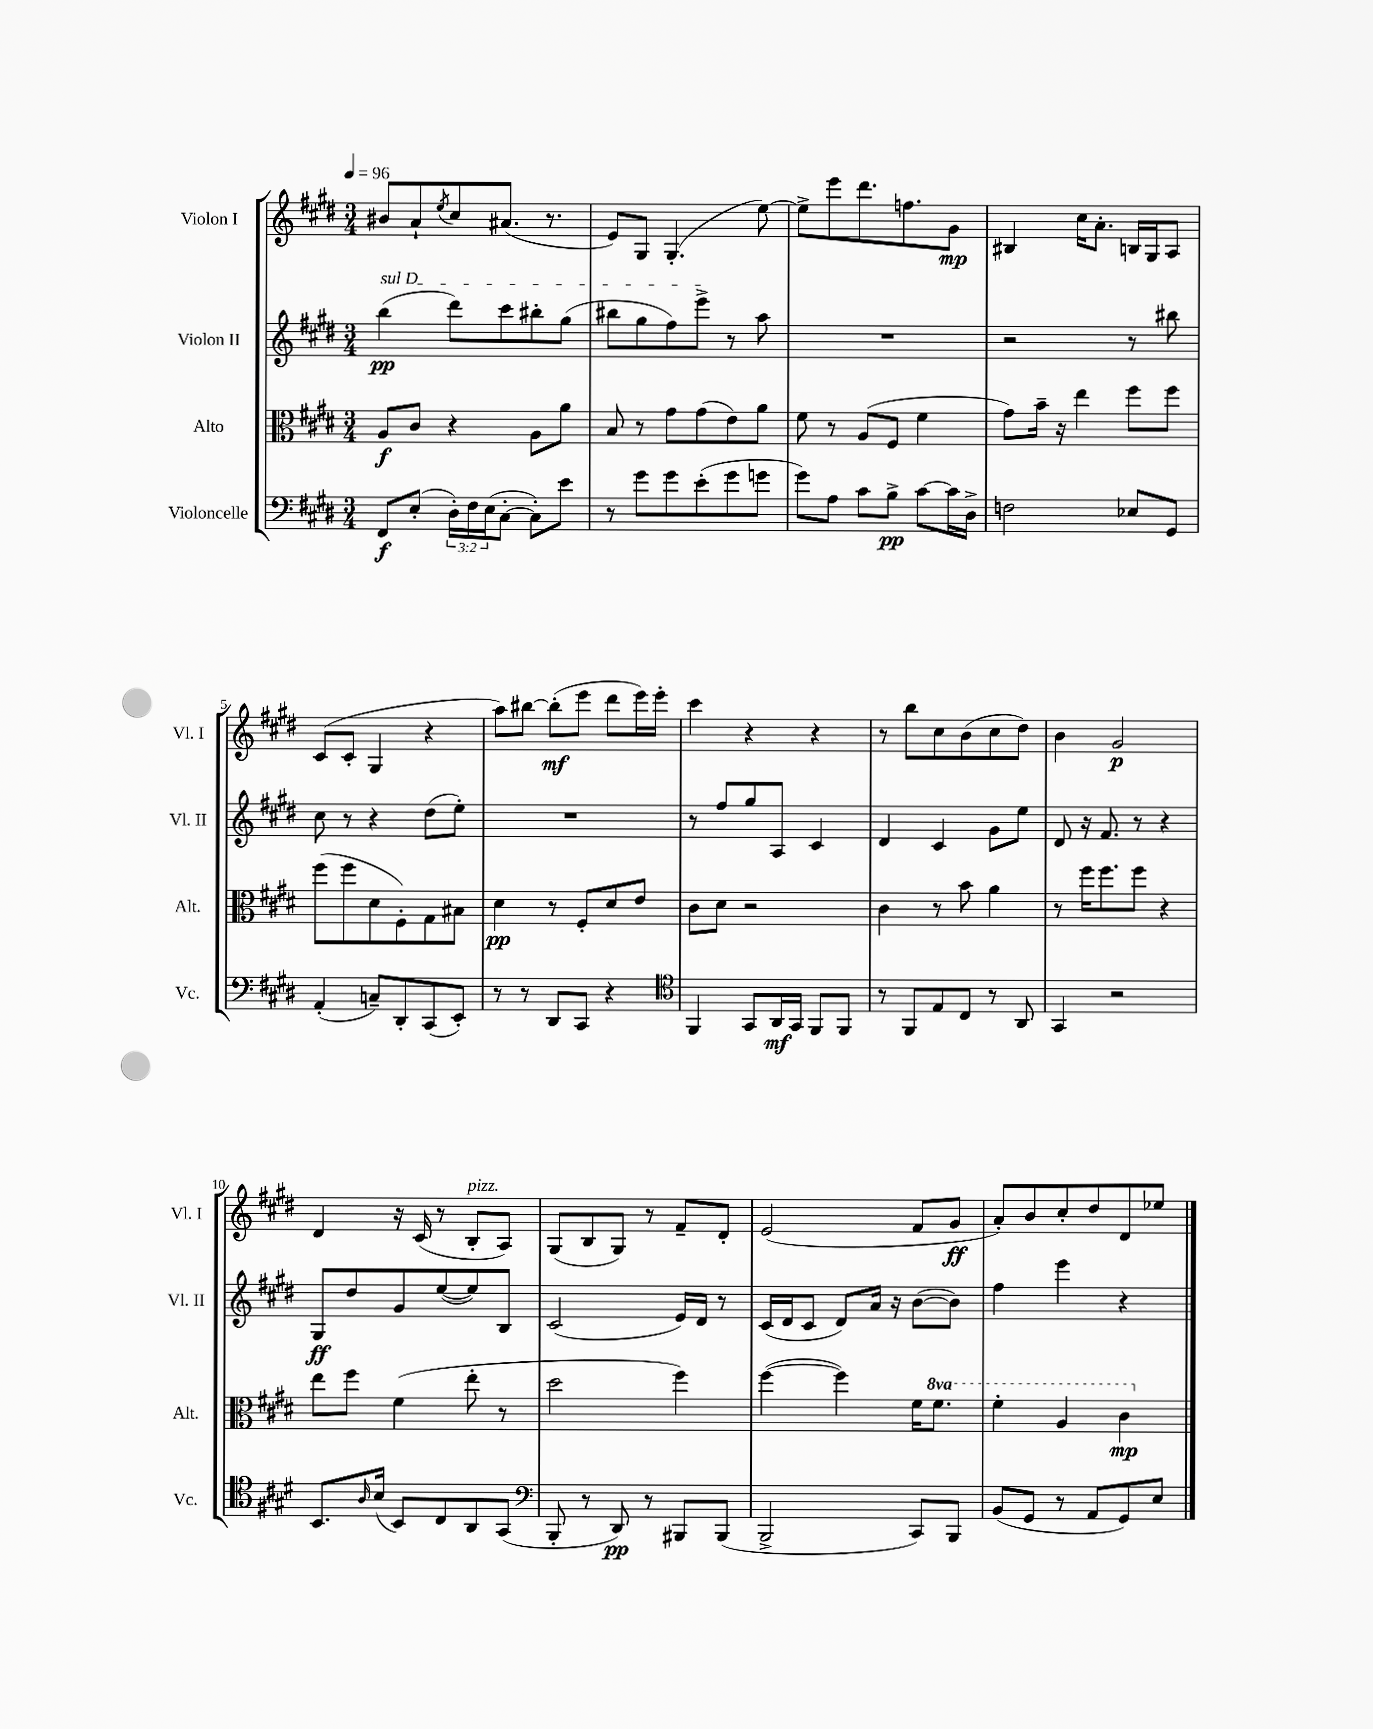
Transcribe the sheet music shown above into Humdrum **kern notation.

**kern	**dynam	**kern	**dynam	**kern	**dynam	**kern	**dynam
*part4	*part4	*part3	*part3	*part2	*part2	*part1	*part1
*staff4	*staff4	*staff3	*staff3	*staff2	*staff2	*staff1	*staff1
*I"Violoncelle	*	*I"Alto	*	*I"Violon II	*	*I"Violon I	*
*I'Vc.	*	*I'Alt.	*	*I'Vl. II	*	*I'Vl. I	*
*clefF4	*	*clefC3	*	*clefG2	*	*clefG2	*
*k[f#c#g#d#]	*	*k[f#c#g#d#]	*	*k[f#c#g#d#]	*	*k[f#c#g#d#]	*
*M3/4	*	*M3/4	*	*M3/4	*	*M3/4	*
*MM96	*	*MM96	*	*MM96	*	*MM96	*
=1	=1	=1	=1	=1	=1	=1	=1
!	!	!	!	!LO:TX:a:i:t=sul D	!	!	!
8FF#/L	f	8A/L	f	(4bb\	pp	8b#X/L	.
(8E'/J	.	8c#/J	.	.	.	8a`/	.
.	.	.	.	.	.	8qee/	.
24D#'\LL)	.	4r	.	8ddd#\L)	.	8cc#/	.
24F#\	.	.	.	.	.	.	.
(24E\J	.	.	.	.	.	.	.
[8C#'\J	.	.	.	8ccc#\	.	(8.a#X/J	.
8C#'\L])	.	8A\L	.	8bb#X'\	.	.	.
.	.	.	.	.	.	8.r	.
8e\J	.	8a\J	.	(8gg#\J	.	.	.
=2	=2	=2	=2	=2	=2	=2	=2
8r	.	8B/	.	8bb#X\L	.	8e/L)	.
8g#\L	.	8r	.	8gg#\	.	8G#/J	.
8g#\	.	8g#\L	.	8ff#\)	.	(4.G#'/	.
(8e'\	.	(8g#\	.	8eee^\J	.	.	.
8g#\	.	8e\)	.	8r	.	.	.
8gn\J	.	8a\J	.	8aa\	.	[8ee\)	.
=3	=3	=3	=3	=3	=3	=3	=3
8g#\L)	.	8f#\	.	2.r	.	8ee^\L]	.
8A\J	.	8r	.	.	.	8eee\	.
8c#\L	.	(8A/L	.	.	.	8.ddd#\	.
8B^\J	pp	8F#/J	.	.	.	.	.
.	.	.	.	.	.	8.ffn\	.
[8c#\L	.	4f#\	.	.	.	.	.
16c#\L]	.	.	.	.	.	8g#\J	mp
16D#^\JJ	.	.	.	.	.	.	.
=4	=4	=4	=4	=4	=4	=4	=4
2Fn\	.	8g#\L)	.	2r	.	4B#X/	.
.	.	16b~\Jk	.	.	.	.	.
.	.	16r	.	.	.	.	.
.	.	4ee\	.	.	.	16cc#\KL	.
.	.	.	.	.	.	8.a'\J	.
8E-X/L	.	8ff#\L	.	8r	.	16Bn/LL	.
.	.	.	.	.	.	16G#/J	.
8GG#/J	.	8ff#\J	.	8bb#X\	.	8A/J	.
!!LO:LB:g=z
=5	=5	=5	=5	=5	=5	=5	=5
(4AA'/	.	(8ff#\L	.	8cc#\	.	(8c#/L	.
.	.	8ff#\	.	8r	.	8c#'/J	.
8Cn~/L)	.	8d#\	.	4r	.	4G#/	.
8DD#'/	.	8F#'\)	.	.	.	.	.
(8CC#/	.	8G#\	.	(8dd#\L	.	4r	.
8EE'/J)	.	8B#X\J	.	8ee'\J)	.	.	.
=6	=6	=6	=6	=6	=6	=6	=6
8r	.	4d#\	pp	2.r	.	8aa\L)	.
8r	.	.	.	.	.	[8bb#X\J	.
8DD#/L	.	8r	.	.	.	(8bb#'\L]	mf
8CC#/J	.	8F#'/L	.	.	.	8eee\J	.
4r	.	8d#/	.	.	.	8ddd#\L	.
.	.	8e/J	.	.	.	16eee\L)	.
.	.	.	.	.	.	16eee'\JJ	.
=7	=7	=7	=7	=7	=7	=7	=7
*clefC4	*	*	*	*	*	*	*
4FF#/	.	8c#\L	.	8r	.	4ccc#\	.
.	.	8d#\J	.	8ff#/L	.	.	.
8GG#/L	.	2r	.	8gg#/	.	4r	.
16AA/L	mf	.	.	8A/J	.	.	.
16GG#/JJ	.	.	.	.	.	.	.
8FF#/L	.	.	.	4c#/	.	4r	.
8FF#/J	.	.	.	.	.	.	.
=8	=8	=8	=8	=8	=8	=8	=8
8r	.	4c#\	.	4d#/	.	8r	.
8FF#/L	.	.	.	.	.	8bb\L	.
8E/	.	8r	.	4c#/	.	8cc#\	.
8C#/J	.	8b\	.	.	.	(8b\	.
8r	.	4a\	.	8g#\L	.	8cc#\	.
8AA/	.	.	.	8ee\J	.	8dd#\J)	.
=9	=9	=9	=9	=9	=9	=9	=9
4GG#/	.	8r	.	8d#/	.	4b\	.
.	.	16ff#\KL	.	16r	.	.	.
.	.	8.ff#\	.	8.f#/	.	.	.
2r	.	.	.	.	.	2g#/	p
.	.	8ff#\J	.	8r	.	.	.
.	.	4r	.	4r	.	.	.
!!LO:LB:g=z
=10	=10	=10	=10	=10	=10	=10	=10
8.BB/L	.	8ee\L	.	8G#/L	ff	4d#/	.
.	.	8ff#\J	.	8dd#/	.	.	.
16qqA/	.	.	.	.	.	.	.
(16B/Jk	.	.	.	.	.	.	.
8BB/L)	.	(4f#\	.	8g#/	.	16r	.
.	.	.	.	.	.	(16c#/	.
8C#/	.	.	.	([8ee/	.	8r	.
!	!	!	!	!	!	!LO:TX:a:i:t=pizz.	!
8AA/	.	8ee'\	.	8ee/])	.	8B'/L	.
(8GG#/J	.	8r	.	8B/J	.	8A/J)	.
=11	=11	=11	=11	=11	=11	=11	=11
*clefF4	*	*	*	*	*	*	*
8BBB'/	.	2dd#\	.	(2c#/	.	(8G#/L	.
8r	.	.	.	.	.	8B/	.
8DD#/)	pp	.	.	.	.	8G#/J)	.
8r	.	.	.	.	.	8r	.
8BBB#X/L	.	4ff#\)	.	16e/LL)	.	8f#~/L	.
.	.	.	.	16d#/JJ	.	.	.
(8BBB#/J	.	.	.	8r	.	8d#'/J	.
=12	=12	=12	=12	=12	=12	=12	=12
2BBB^/	.	([4ff#\	.	(16c#/LL	.	(2e/	.
.	.	.	.	16d#/J	.	.	.
.	.	.	.	8c#/J	.	.	.
.	.	4ff#\])	.	8d#/L)	.	.	.
.	.	.	.	16a/Jk	.	.	.
.	.	.	.	16r	.	.	.
8CC#/L)	.	16f#\KL	.	([8b\L	.	8f#/L	.
*	*	*8va	*	*	*	*	*
.	.	8.ff#\J	.	.	.	.	.
8BBB/J	.	.	.	8b\J])	.	8g#/J	ff
=13	=13	=13	=13	=13	=13	=13	=13
(8BB/L	.	4ff#'\	.	4ff#\	.	8a'/L)	.
8GG#/J	.	.	.	.	.	8b/	.
8r	.	4a/	.	4eee\	.	8cc#'/	.
8AA/L	.	.	.	.	.	8dd#/	.
8GG#/)	.	4cc#\	mp	4r	.	8d#/	.
8E/J	.	.	.	.	.	8ee-X/J	.
*	*	*X8va	*	*	*	*	*
==	==	==	==	==	==	==	==
*-	*-	*-	*-	*-	*-	*-	*-
